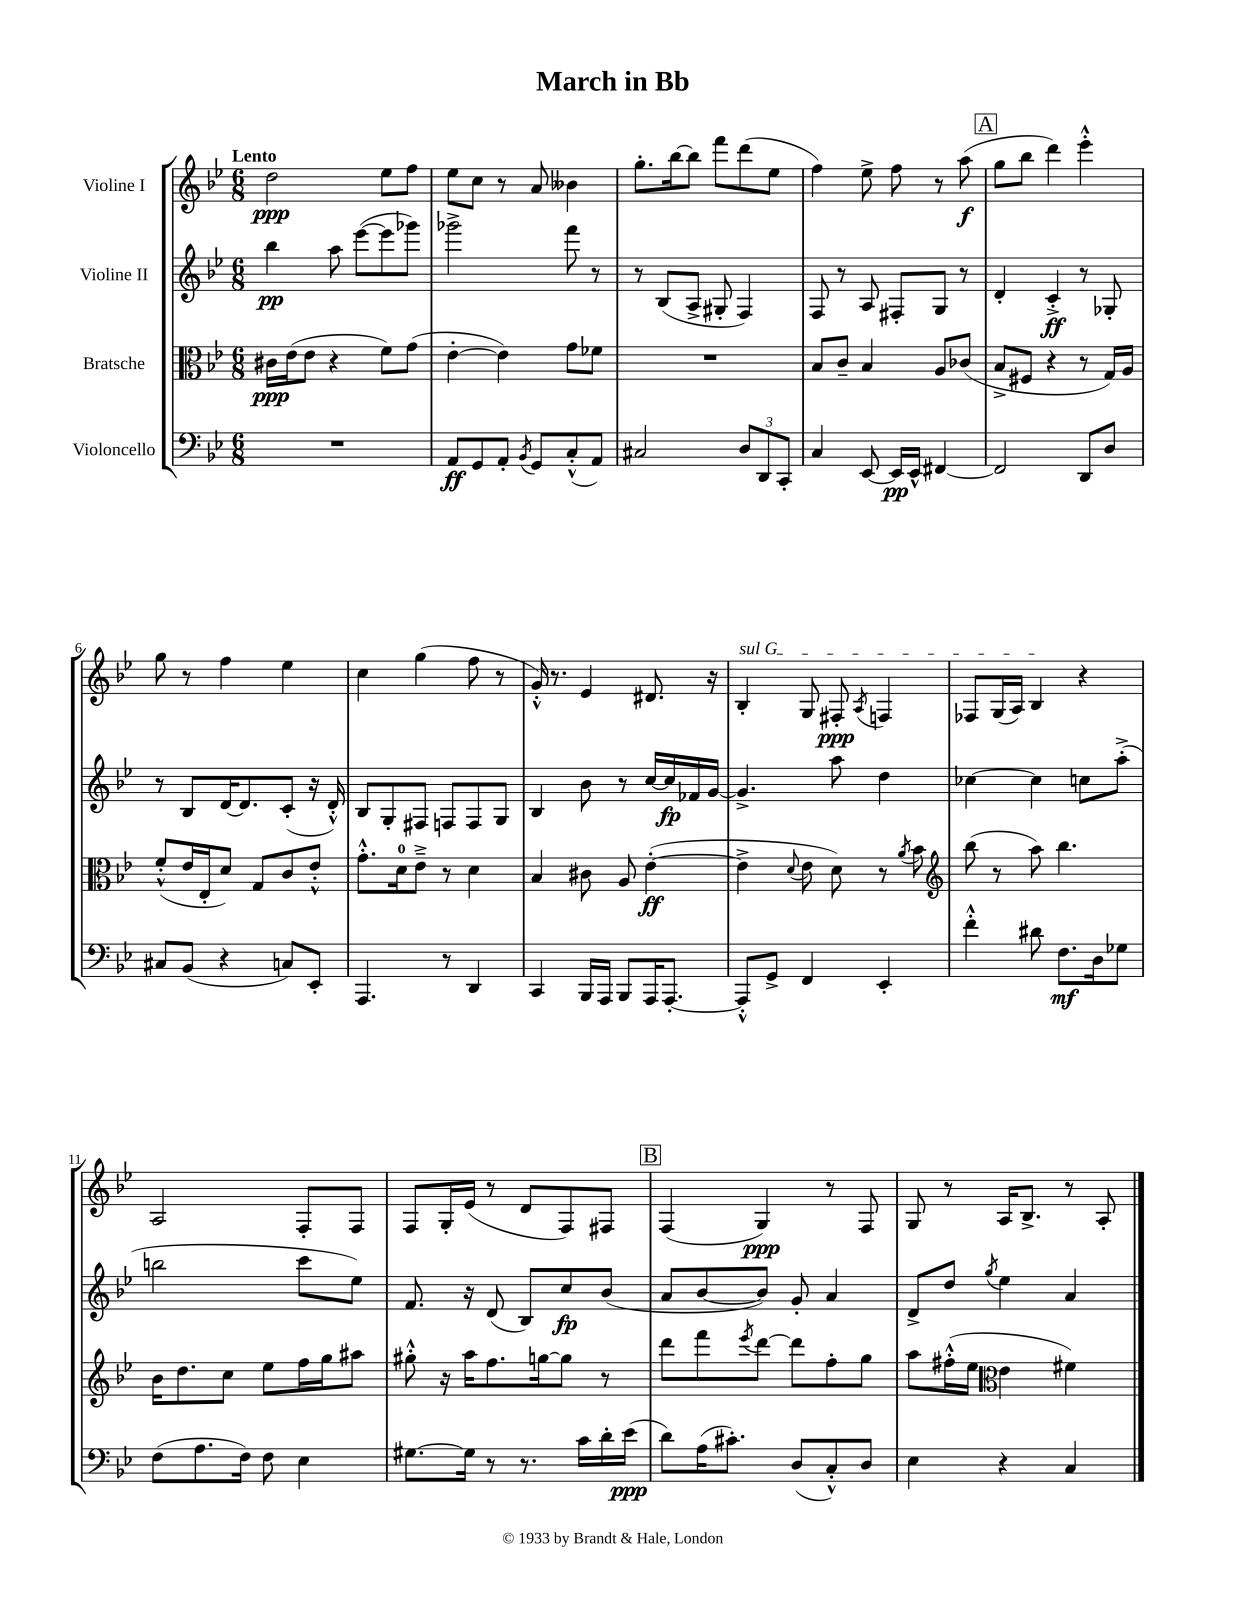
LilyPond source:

\header { title = "March in Bb" }
<<
\new StaffGroup <<
\new Staff = "s0" \with { instrumentName = "Violine I" } {
    \clef treble \key bes \major \numericTimeSignature \time 6/8 \tempo "Lento"
    d''2\ppp ees''8 f''8 |
    ees''8 c''8 r8 a'8 beses'4 |
    g''8.-. bes''16~ bes''8 f'''8 d'''8( ees''8 |
    f''4) ees''8-> f''8 r8 a''8\f( |
    \mark \markup { \box "A" } g''8 bes''8 d'''4) ees'''4-.-^ |
    g''8 r8 f''4 ees''4 |
    c''4 g''4( f''8 r8 |
    g'16-.-^) r8. ees'4 dis'8. r16 |
    \once \override TextSpanner.bound-details.left.text = \markup { \italic "sul G" } bes4-.\startTextSpan g8 fis8-.\ppp \acciaccatura { a8 } f4 |
    fes8 g16( a16) bes4\stopTextSpan r4 |
    a2 f8-. f8 |
    f8 g16-. ees'16( r8 d'8 f8) fis8 |
    \mark \markup { \box "B" } f4( g4\ppp) r8 f8 |
    g8 r8 a16 bes8.-> r8 a8-. \bar "|." |
}
\new Staff = "s1" \with { instrumentName = "Violine II" } {
    \clef treble \key bes \major \numericTimeSignature \time 6/8
    bes''4\pp a''8 ees'''8~( ees'''8 ges'''8) |
    ges'''2-> f'''8 r8 |
    r8 bes8( a8-> gis8-. f4) |
    f8 r8 a8 fis8-. g8 r8 |
    \mark \markup { \box "A" } d'4-. c'4-.->\ff r8 ges8-. |
    r8 bes8 d'16~ d'8. c'8-.( r16 d'16-.-^) |
    bes8 g8-. fis8 f8 f8 g8 |
    bes4 bes'8 r8 c''16~ c''16\fp fes'16 g'16~ |
    g'4.-> a''8 d''4 |
    ces''4~ ces''4 c''8 a''8-.->( |
    b''2 c'''8 ees''8) |
    f'8. r16 d'8( bes8) c''8\fp bes'8( |
    \mark \markup { \box "B" } a'8 bes'8~ bes'8) g'8-. a'4 |
    d'8-> d''8 \acciaccatura { g''8 } ees''4 a'4 \bar "|." |
}
\new Staff = "s2" \with { instrumentName = "Bratsche" } {
    \clef alto \key bes \major \numericTimeSignature \time 6/8
    cis'16\ppp ees'16( ees'8 r4 f'8) g'8( |
    ees'4~-. ees'4) g'8 fes'8 |
    R2. |
    bes8 c'8-- bes4 a8 ces'8( |
    \mark \markup { \box "A" } bes8-> fis8 r4 r8 g16) a16 |
    f'8-.-^( ees'16 ees16-. d'8) g8 c'8 ees'8-.-^ |
    g'8.-.-^ d'16-0 ees'8---> r8 d'4 |
    bes4 cis'8 a8 ees'4~-.\ff( |
    ees'4-> \appoggiatura { d'8 } ees'8 d'8) r8 \acciaccatura { a'8 } bes'8 |
    \clef treble bes''8( r8 a''8) bes''4. |
    bes'16 d''8. c''8 ees''8 f''16 g''16 ais''8 |
    gis''8-.-^ r16 a''16 f''8. g''16~ g''8 r8 |
    \mark \markup { \box "B" } d'''8 f'''8 \acciaccatura { ees'''8 } d'''8~ d'''8 f''8-. g''8 |
    a''8 fis''16-.-^( ees''16 \clef alto ees'4 fis'4) \bar "|." |
}
\new Staff = "s3" \with { instrumentName = "Violoncello" } {
    \clef bass \key bes \major \numericTimeSignature \time 6/8
    R2. |
    a,8\ff g,8 a,8-. \acciaccatura { bes,8 } g,8 c8-.-^( a,8) |
    cis2 \tuplet 3/2 { d8 d,8 c,8-. } |
    c4 ees,8~ ees,16\pp ees,16-^ fis,4~ |
    \mark \markup { \box "A" } fis,2 d,8 d8 |
    cis8 bes,8( r4 c8) ees,8-. |
    a,,4. r8 d,4 |
    c,4 bes,,16 a,,16 bes,,8 a,,16 a,,8.~-. |
    a,,8-.-^ g,8-> f,4 ees,4-. |
    f'4-.-^ dis'8 f8.\mf d16 ges8 |
    f8( a8. f16) f8 ees4 |
    gis8.~ gis16 r8 r8. c'16 d'16-. ees'16\ppp( |
    \mark \markup { \box "B" } d'8) a16( cis'8.-.) d8( c8-.-^) d8 |
    ees4 r4 c4 \bar "|." |
}
>>
>>
